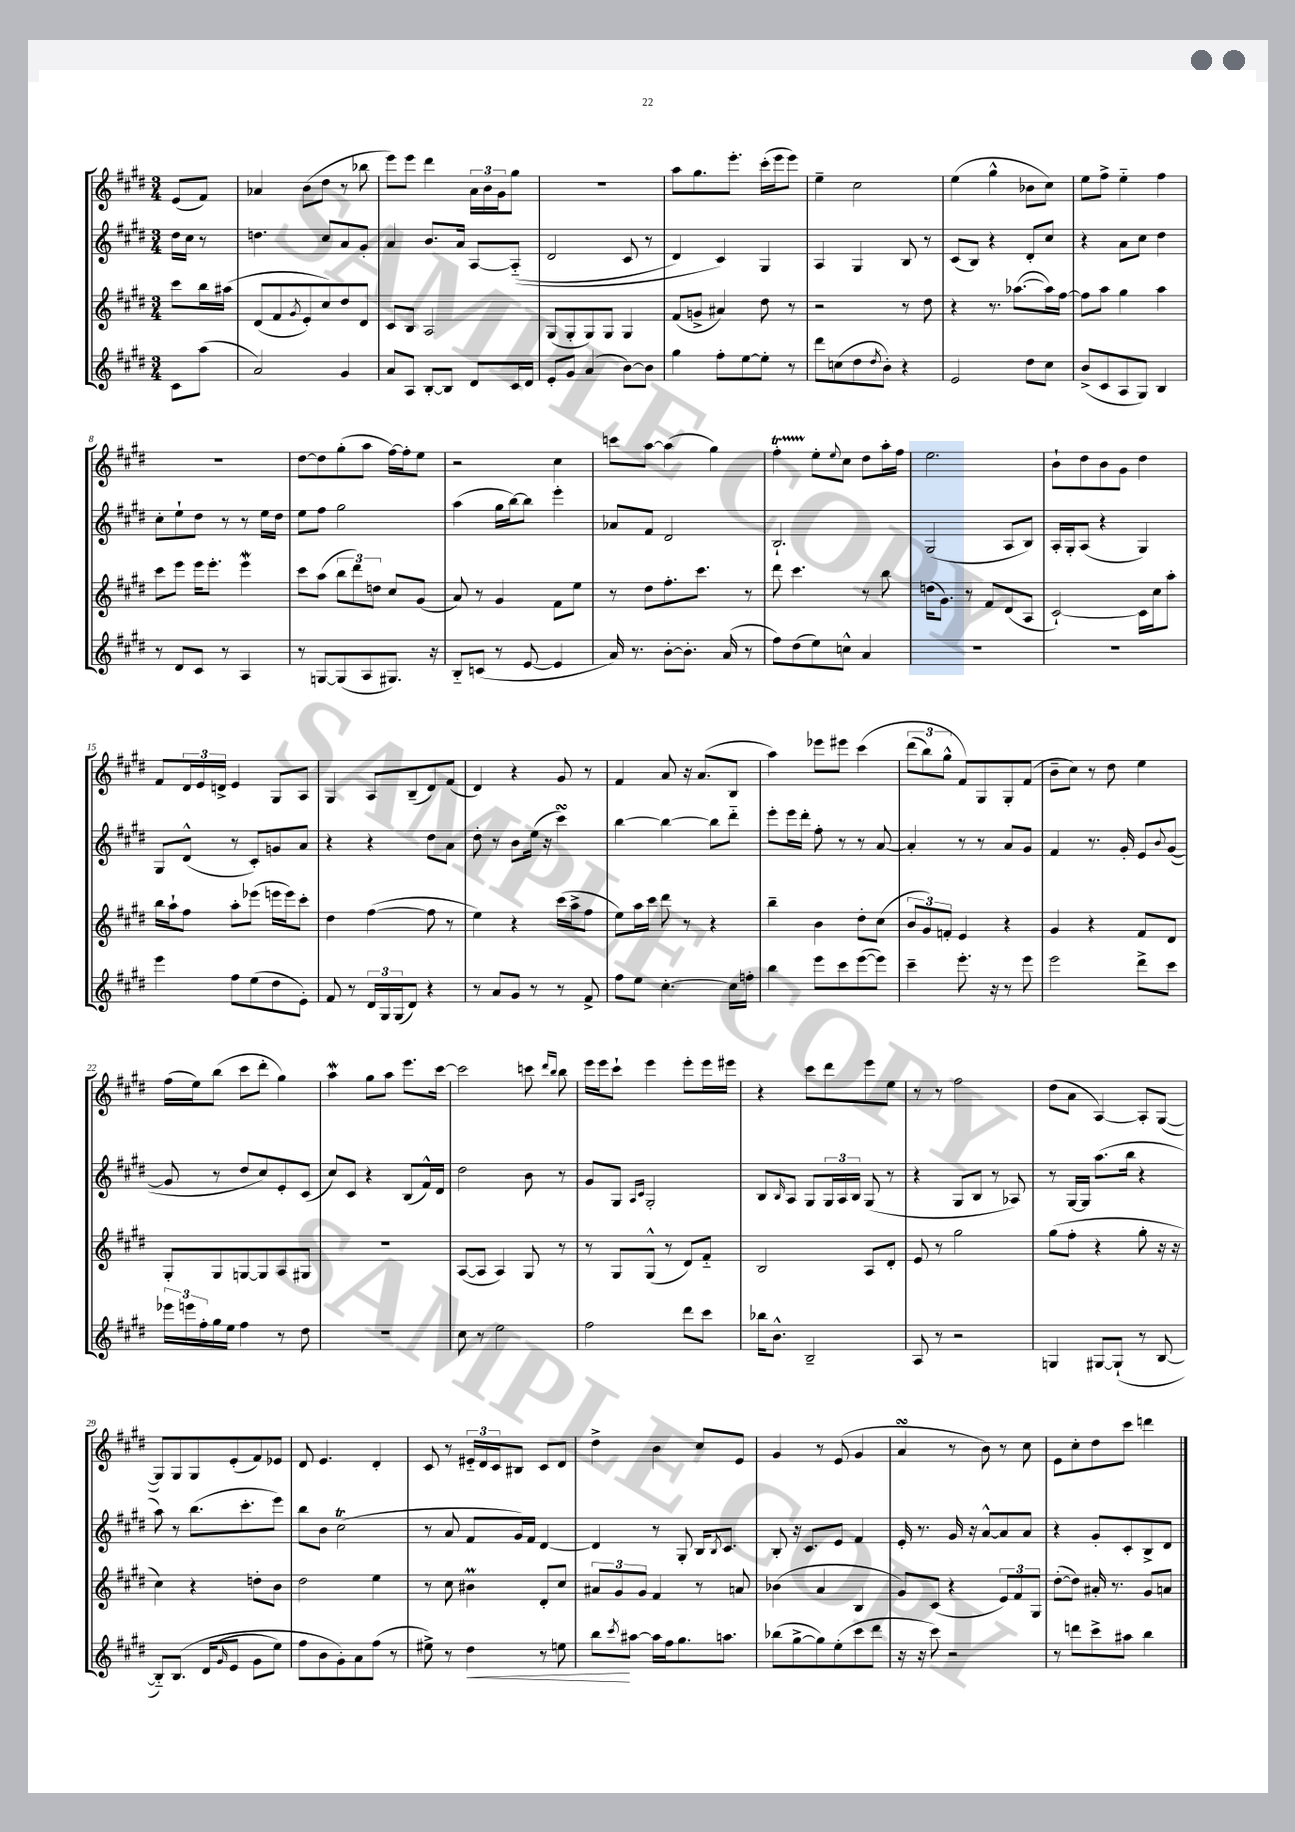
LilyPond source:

<<
\new StaffGroup <<
\new Staff = "s0" {
    \clef treble \key e \major \numericTimeSignature \time 3/4 \partial 4
    e'8( fis'8) |
    aes'4 b'8( dis''8 r8 bes''8 |
    e'''8) e'''8 dis'''4 \tuplet 3/2 { a'16 b'16 gis'16 } gis''8 |
    R2. |
    a''8 gis''8. e'''8.-. cis'''16-.( e'''16 e'''8) |
    e''4-- cis''2 |
    e''4( gis''4-^ bes'8 cis''8) |
    e''8 fis''8-> e''4-_ fis''4 |
    R2. |
    dis''8~ dis''8 gis''8-.( a''8 fis''16~) fis''16-. e''8 |
    r2 cis''4 |
    c'''8 a''8~ a''4( gis''4) |
    fis''4-.\startTrillSpan e''8-.\stopTrillSpan \appoggiatura { e''8 } cis''8 dis''8 a''16-. fis''16 |
    e''2. |
    b'8-! dis''8 b'8 gis'8 dis''4 |
    fis'8 \tuplet 3/2 { dis'16 e'16 d'16-> } e'4 gis8 a8 |
    gis4 a8 b8--( dis'8) fis'8( |
    dis'4) r4 gis'8 r8 |
    fis'4 a'8 r16 a'8.( b8 |
    a''4) ees'''8 eis'''8 cis'''4\( |
    \tuplet 3/2 { dis'''8( b''8) gis''8-^ } fis'8\) gis8 gis8-. fis'8( |
    b'8-- cis''8) r8 dis''8 e''4 |
    fis''16( e''16) b''8( cis'''8 dis'''8-. gis''4) |
    a''4\mordent gis''8 a''8 e'''8. cis'''16~ |
    cis'''2 c'''8 \grace { dis'''16 b''16 } b''8 |
    e'''16 e'''16 cis'''8-! e'''4 e'''8-. e'''16 eis'''16 |
    r4 cis'''8 dis'''8 e'''8 e''8 |
    r8 r8 fis''2 |
    dis''8( a'8 a4~) a8-. gis8~( |
    gis8) gis8 gis8 e'8-.( fis'8) ees'8 |
    dis'8 e'4. dis'4-. |
    cis'8 r8 \tuplet 3/2 { eis'16-_ dis'16 cis'16 } bis8 cis'8 dis'8 |
    dis''4-> b'4 cis''8 e'8 |
    gis'4 r8 e'8( gis'4 |
    a'4\turn r8 b'8) r8 cis''8 |
    e'8 cis''8-. dis''8 cis'''8 d'''4 \bar "|." |
}
\new Staff = "s1" {
    \clef treble \key e \major \numericTimeSignature \time 3/4 \partial 4
    dis''16 cis''16 r8 |
    d''4. cis''8 a'8 gis'8-. |
    a'4 b'8. a'16 a8~ a8-_(\( |
    dis'2 cis'8 r8 |
    dis'4) cis'4\) gis4 |
    a4 gis4 b8 r8 |
    cis'8( b8) r4 dis'8-. cis''8 |
    r4 a'8 cis''8 dis''4 |
    cis''8-. e''8-! dis''8 r8 r8 e''16 dis''16 |
    e''8 fis''8 gis''2 |
    a''4( gis''16 b''16~) b''8 e'''4-. |
    aes'8 fis'8 dis'2 |
    b2.-! |
    gis2( a8 b8) |
    a16-. gis16-. a8( r4 gis4) |
    gis8 dis'8-^( r8 cis'8-.) g'8 a'8 |
    r4 r4 dis''8 a'8 |
    dis''8-. r8 b'8 e''16( r16 cis'''4\turn) |
    b''4~ b''4~ b''8 dis'''8-_ |
    e'''8-. e'''16 dis'''16-. fis''8-. r8 r8 a'8~ |
    a'4-. r8 r8 a'8 gis'8 |
    fis'4 r8. gis'16-. e'8 \appoggiatura { b'8 } gis'8~( |
    gis'8 r8 dis''8 cis''8) e'8-. cis'8( |
    cis''8) cis'8 r4 b8( fis'16-^) dis'16 |
    dis''2 b'8 r8 |
    gis'8 gis8 \grace { a16 cis'16 } gis2-. |
    b8 \grace { b16 } a8 gis8 \tuplet 3/2 { gis16 a16 b16 } gis8( r8 |
    r4 gis8 b8 r8 aes8) |
    r8 gis16~ gis16 a''8.( b''16 r4 |
    a''8) r8 b''8.( cis'''8.-. e'''8) |
    b''8 b'8 cis''2\trill( |
    r8 a'8 fis'8 gis'16) fis'16 dis'4~ |
    dis'4 r8 gis8-. b16 \acciaccatura { b8 } cis'8. |
    b8-. r16 cis'8. e'8 fis'4 |
    e'16-. r8. gis'16 r16 a'8~-^ a'8 a'8 |
    r4 gis'8-. cis'8-. b8-> dis'8 \bar "|." |
}
\new Staff = "s2" {
    \clef treble \key e \major \numericTimeSignature \time 3/4 \partial 4
    cis'''8 b''16 ais''16\( |
    dis'8( fis'8 \acciaccatura { gis'8 } e'8-.) cis''8\) dis''8 dis'8 |
    cis'8 b8 a2 |
    gis8( gis8-. gis8) gis8 gis4 |
    fis'8( g'8-> ais'4) dis''8 r8 |
    r2 r8 dis''8 |
    r4 r8. aes''8.~( aes''16) fis''16~ |
    fis''8 a''8 gis''4 a''4 |
    cis'''8 e'''8 e'''16 e'''8.-. e'''4\mordent |
    cis'''8 a''8( \tuplet 3/2 { b''8 dis'''8) d''8 } cis''8 gis'8( |
    a'8) r8 gis'4 fis'8 e''8 |
    r8 dis''8 fis''8.-. cis'''8. r8 |
    dis'''8 cis'''4. r8 b''8 |
    d''16( gis'8.) r8 fis'8 dis'8( a8 |
    cis'2~-!) cis'16 cis''16 a''8-. |
    b''16 a''16-! fis''8 a''8-. ees'''8( e'''16 e'''16) cis'''8-. |
    dis''4 fis''4~( fis''8 r8 |
    e''4) r4 cis'''16( a''16-> fis''8 |
    e''8) a''16 cis'''16 dis'''8 r8 r4 |
    b''4-- b'4 dis''8-. cis''8( |
    \tuplet 3/2 { b'8 gis'8) f'8-. } e'4 r4 |
    gis'4 r4 fis'8 dis'8 |
    gis8-. gis8 g8~ g8 a8 gis8 |
    R2. |
    a8~( a8 a4) gis8 r8 |
    r8 gis8 gis8-^( r8 dis'8) fis'8-_ |
    b2 a8 dis'8-. |
    e'8 r8 gis''2 |
    gis''8( fis''8-. r4 gis''8-. r16 r16 |
    cis''4) r4 d''8-. b'8 |
    dis''2 e''4 |
    r8 cis''8 bis'4\prall dis'8-. cis''8 |
    \tuplet 3/2 { ais'8 gis'8 gis'8 } fis'4 r8 a'8 |
    bes'4( a'4 b4 |
    gis'8) cis'8( r4 \tuplet 3/2 { e'8) fis'8 gis8 } |
    dis''8~-.( dis''8) ais'16-. r8. gis'8 a'8 \bar "|." |
}
\new Staff = "s3" {
    \clef treble \key e \major \numericTimeSignature \time 3/4 \partial 4
    cis'8 a''8( |
    a'2) gis'4 |
    a'8 a8 b8~-. b8 dis'8 cis'16 dis'16 |
    e'8-. gis'8 a'4( b'8~) b'8 |
    gis''4 fis''8-. e''8~ e''8-. r8 |
    dis'''8 c''8( dis''8 \acciaccatura { dis''8 } b'8-.) r4 |
    e'2 dis''8 cis''8 |
    b'8->( cis'8 a8 gis8) b4 |
    r8 dis'8 cis'8 r8 a4 |
    r8 g8~ g8( a8 gis8.) r16 |
    b8-_ c'8( r8 e'8~ e'4 |
    a'16) r8. b'8~-. b'8.-. a'16( r8 |
    fis''8) dis''8( e''8) c''8-^ a'4 |
    R2. |
    R2. |
    e'''4 fis''8 e''8( dis''8 e'8-.) |
    fis'8 r8 \tuplet 3/2 { dis'16 gis16 gis16( } dis'8) r4 |
    r8 a'8 gis'8 r8 r8 fis'8-> |
    fis''8 e''8 cis''4.~-. cis''16 f''16-. |
    b''4 e'''8 cis'''8 e'''8~( e'''8) |
    cis'''4-- e'''8.-. r16 r8 e'''8 |
    e'''2 dis'''8-> cis'''8 |
    \tuplet 3/2 { ees'''16 e'''16 fis''16-. } gis''16 e''16 fis''4 r8 dis''8 |
    R2. |
    cis''8 r8 e''2 |
    fis''2 dis'''8 cis'''8 |
    bes''16 b'8.-^ b2-- |
    a8 r8 r2 |
    g4 gis8~ gis8-!( r8 b8~ |
    b8-_) b8.\( dis'16( \grace { gis'16 } e'8 gis'8 e''8) |
    fis''8 b'8 gis'8-.\) a'8 fis''8( r8 |
    eis''8->) r8 dis''4\< r8 e''8 |
    b''8\! \acciaccatura { cis'''8 } ais''8~ ais''16 fis''16 gis''8. a''8. |
    bes''8( gis''8~-> gis''8) e''8-.( cis'''8 dis'''8 |
    r16 r16 cis'''8) r2 |
    r8 d'''8 cis'''8-> ais''8 b''4 \bar "|." |
}
>>
>>
